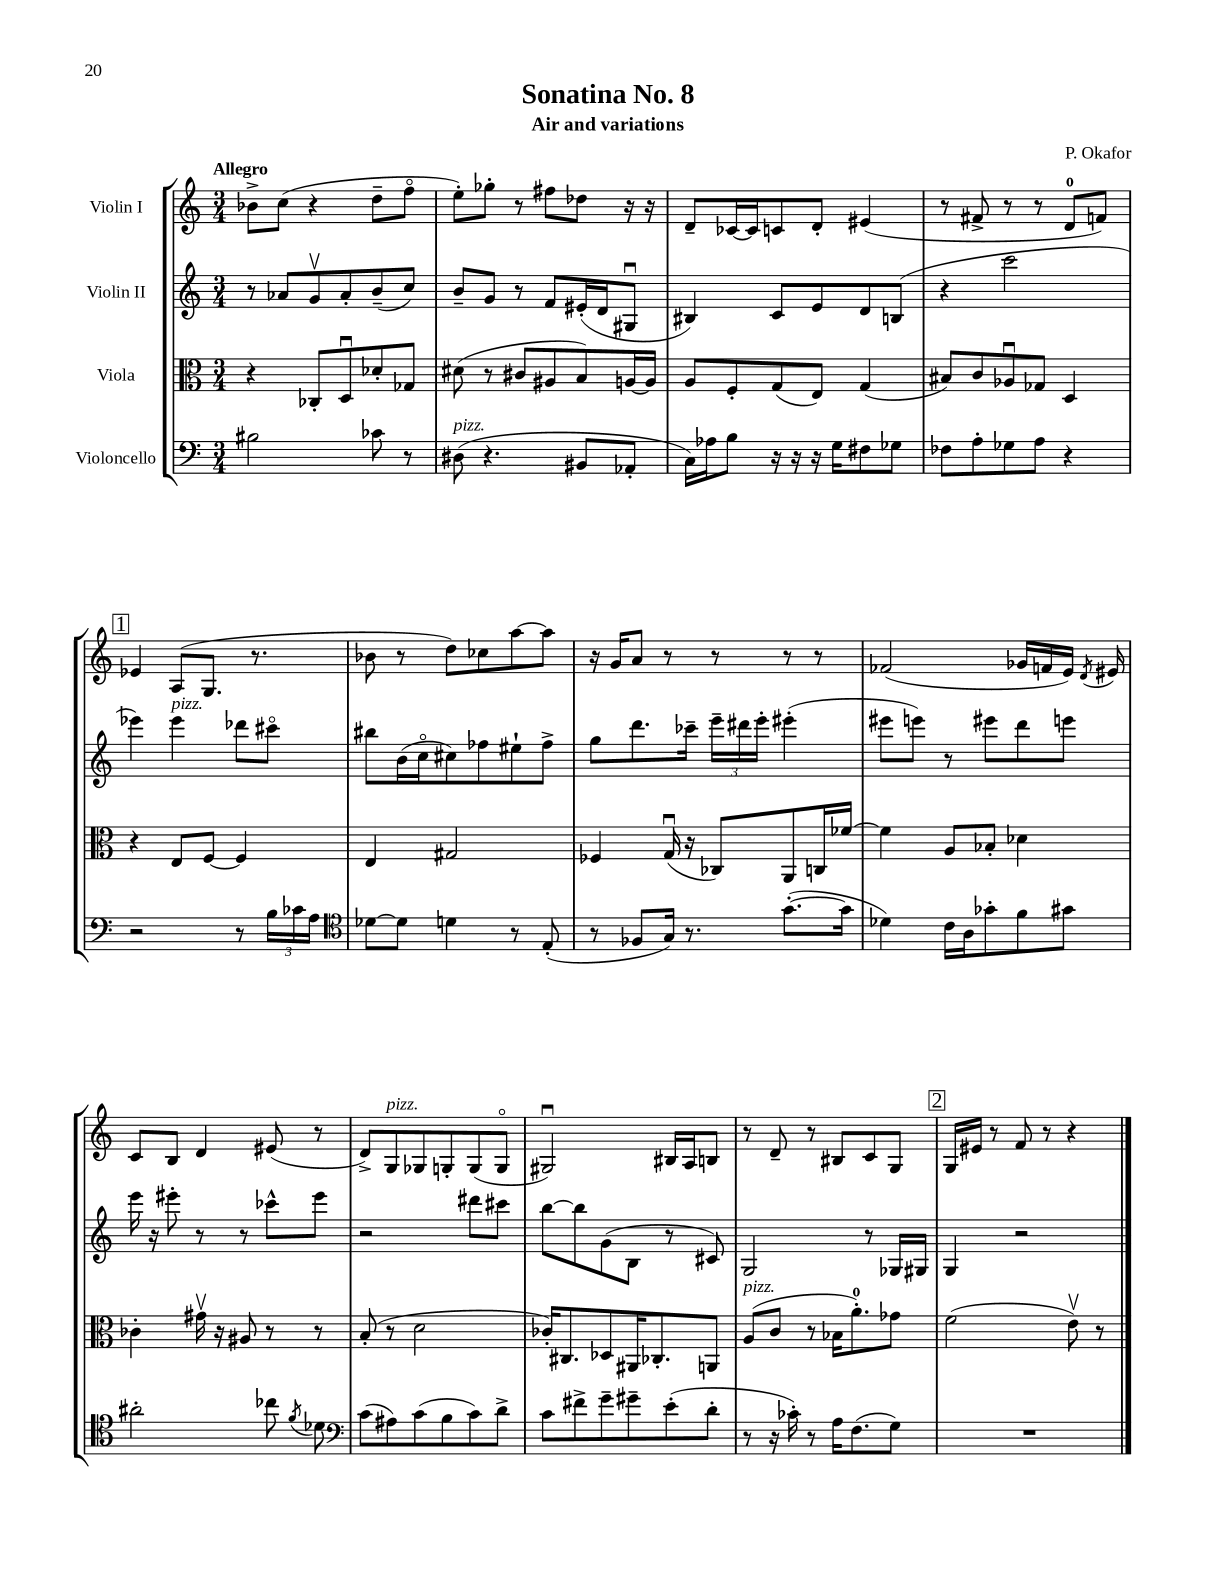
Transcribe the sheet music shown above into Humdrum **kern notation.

**kern	**kern	**kern	**kern
*staff4	*staff3	*staff2	*staff1
*clefF4	*clefC3	*clefG2	*clefG2
*k[]	*k[]	*k[]	*k[]
*M3/4	*M3/4	*M3/4	*M3/4
2B#\	4r	8r	8b-^\L
.	.	8a-/L	(8cc\J
.	8C-'/L	8gv/	4r
.	8Du/	8a-'/	.
8c-\	8d-'/	(8b~/	8dd~\L
8r	8G-/J	8cc/J)	8ffo\J
=	=	=	=
(8D#\	(8d#\	8b~/L	8ee'\L)
4.r	8r	8g/J	8gg-'\J
.	8c#/L	8r	8r
.	8A#/	8f/L	8ff#\L
8BB#/L	8B/)	(16e#'/L	8dd-\J
.	.	16d/J	.
8AA-'/J	[16A/L	8G#u/J	16r
.	16A/]JJ	.	16r
=	=	=	=
16C\LL)	8A/L	4B#/)	8d~/L
16A-\J	.	.	.
8B\J	8F'/	.	[16c-/L
.	.	.	16c-/]J
16r	(8G/	8c/L	8c/
16r	.	.	.
16r	8E/J)	8e/	8d'/J
16G\LK	.	.	.
8F#\	(4G/	8d/	(4e#/
8G-\J	.	(8B/J	.
=	=	=	=
8F-\L	8B#/L)	4r	8r
8A'\	8c/	.	8f#^/
8G-\	8A-u/	2ccc\	8r
8A\J	8G-/J	.	8r
4r	4D/	.	8d/L
.	.	.	8f/J)
=	=	=	=
2r	4r	4eee-\)	4e-/
.	8E/L	4eee-\	(8A/L
.	[8F/J	.	8.G/J
8r	4F/]	8ddd-\L	.
.	.	.	8.r
24B\LL	.	8ccc#o\J	.
24c-\	.	.	.
24A\JJ	.	.	.
=	=	=	=
*clefC4	*	*	*
[8d-\L	4E/	8bb#\L	8b-\
8d-\]J	.	(16b\L	8r
.	.	16cco\J	.
4d\	2G#/	8cc#\)	8dd\L)
.	.	8ff-\	8cc-\
8r	.	8ee#`\	[8aa\
(8E'/	.	8ff-^\J	8aa\]J
=	=	=	=
8r	4F-/	8gg\L	16r
.	.	.	16g/LK
8F-/L	.	8.ddd\	8a/J
16G/Jk)	(16Gu/	.	8r
8.r	16r	16ccc-~\Jk	.
.	8C-/L)	24eee~\LL	8r
.	.	24ddd#\	.
.	.	24eee'\JJ	.
([8.g'\L	8AA/	(4eee#'\	8r
.	16C/L	.	8r
16g\]Jk	[16f-/JJ	.	.
=	=	=	=
4d-\)	4f-\]	8eee#\L	(2f-/
.	.	8eee\J)	.
16c\LL	8A/L	8r	.
16A\J	.	.	.
8g-'\	8B-'/J	8eee#\L	.
8f\	4d-\	8ddd\	16g-/LL
.	.	.	16f/
8g#\J	.	8eee\J	16e/JJ)
.	.	.	8qd/
.	.	.	16e#/
=	=	=	=
2a#'\	4c-'\	16eee\	8c/L
.	.	16r	.
.	.	8eee#'\	8B/J
.	16g#v\	8r	4d/
.	16r	.	.
.	8A#/	8r	.
8cc-\	8r	8ccc-^^\L	(8e#/
8qf/	.	.	.
8d-\	8r	8eee#\J	8r
=	=	=	=
*clefF4	*	*	*
(8c\L	(8B'/	2r	8d^/L)
8A#\)	8r	.	8G/
(8c\	2d\	.	8G-/
8B\	.	.	8G'/
8c\)	.	8ddd#\L	(8G/
8d^\J	.	8ccc#\J	8Go/J
=	=	=	=
8c\L	16c-'/LK)	[8bb\L	2G#u/)
.	8.C#/	.	.
8f#^\	.	8bb\]	.
8g~\	8D-/	(8g\	.
8g#~\	16AA#/K	8B\J	.
.	8.C-'/	.	.
(8e'\	.	8r	16B#/LL
.	.	.	16A/J
8d'\J	8AA/J	8c#/)	8B/J
=	=	=	=
8r	(8A/L	2G/	8r
16r	8c/J	.	8d~/
16c-'\)	.	.	.
8r	8r	.	8r
16A\LK	16B-\LK	.	8B#/L
(8.F\	8.a'\)	.	.
.	.	8r	8c/
8G\J)	8g-\J	16G-/LL	8G/J
.	.	16G#/JJ	.
=	=	=	=
2.r	(2f\	4G/	16G/LL
.	.	.	16e#/JJ
.	.	.	8r
.	.	2r	8f/
.	.	.	8r
.	8ev\)	.	4r
.	8r	.	.
==	==	==	==
*-	*-	*-	*-
